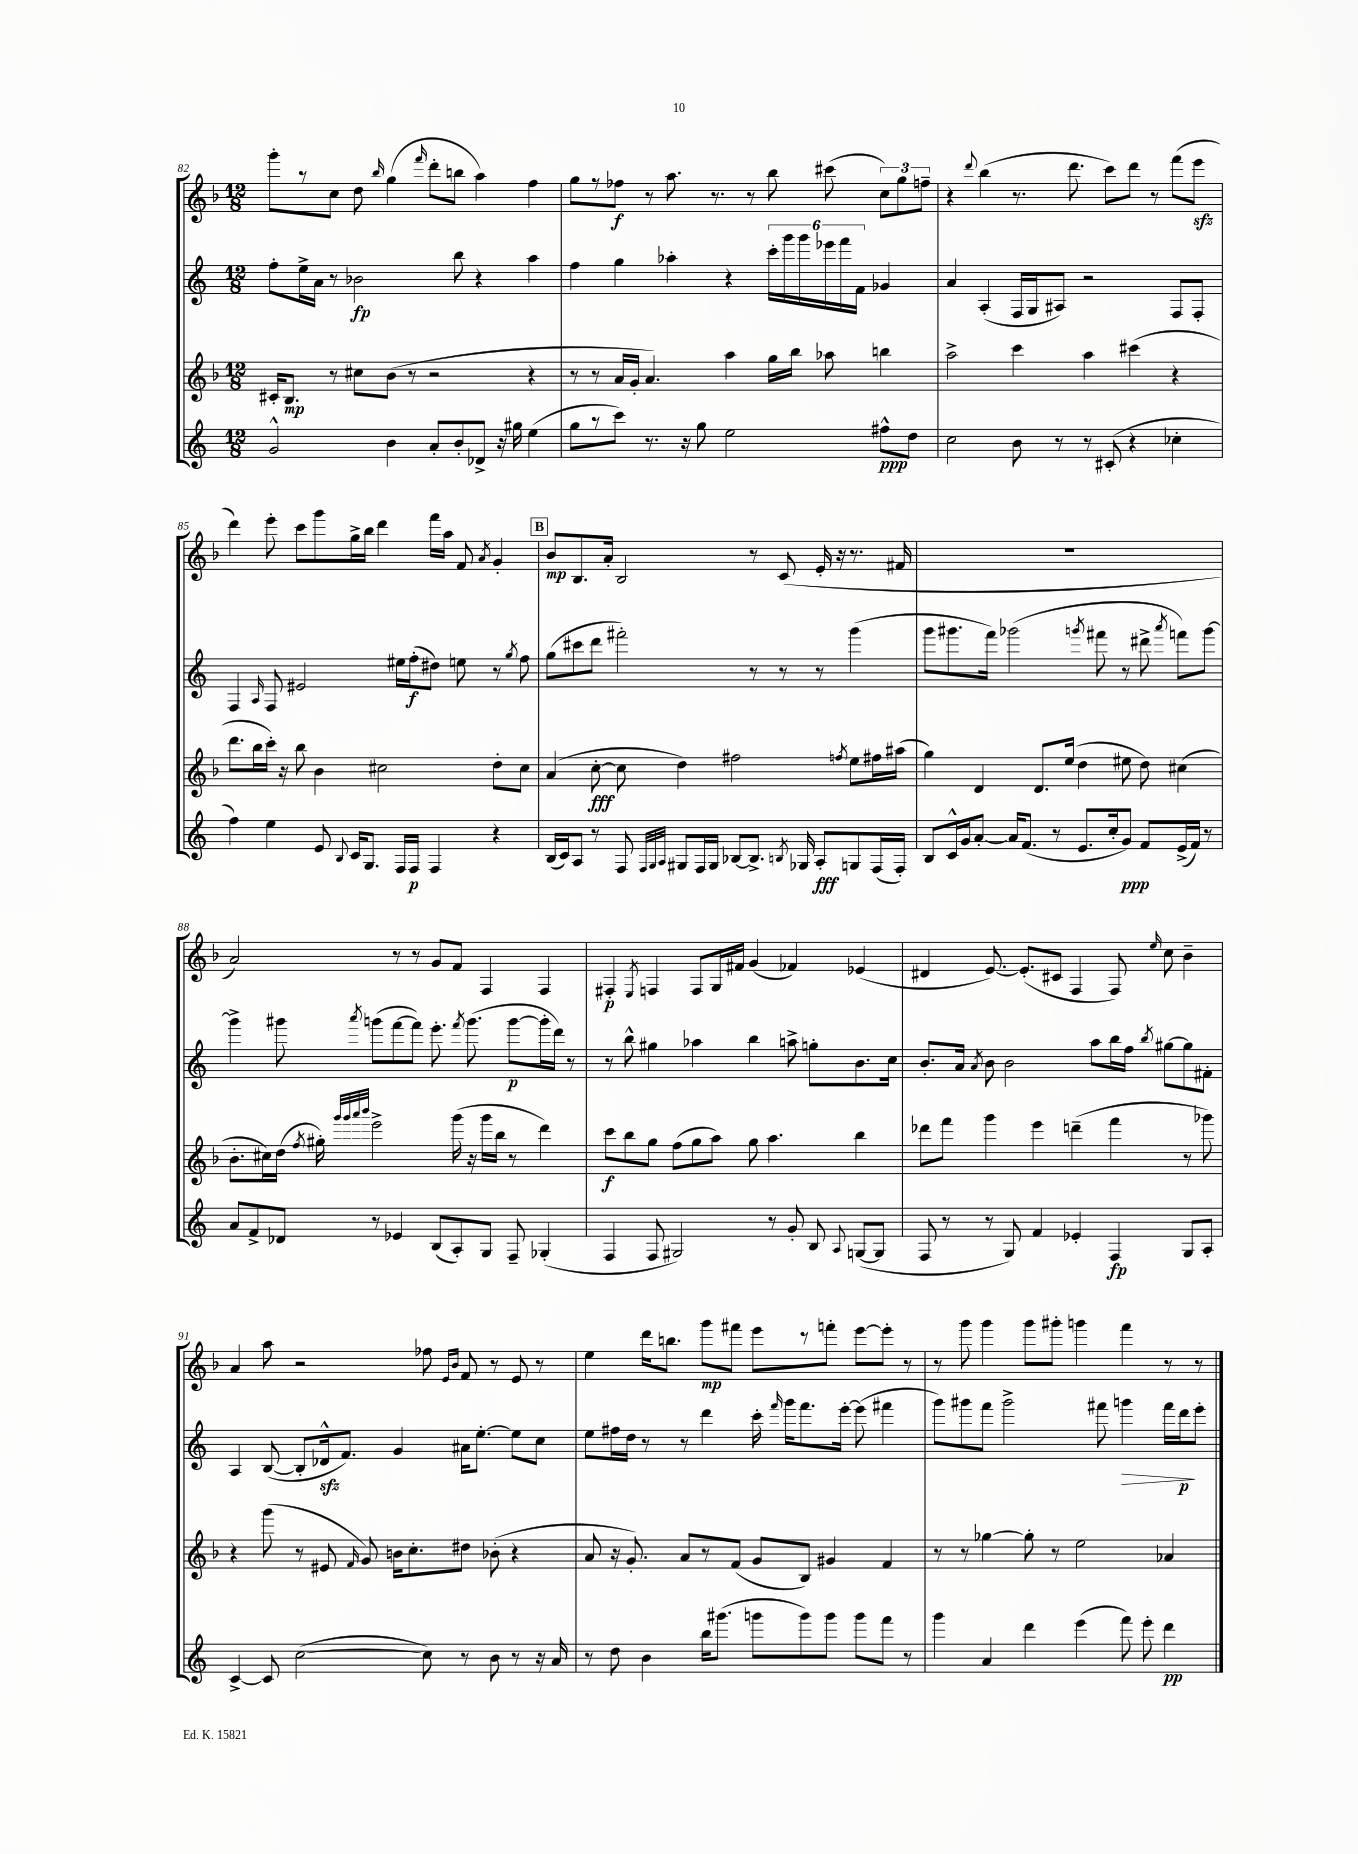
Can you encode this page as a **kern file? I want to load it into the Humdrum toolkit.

**kern	**dynam	**kern	**dynam	**kern	**dynam	**kern	**dynam
*part4	*part4	*part3	*part3	*part2	*part2	*part1	*part1
*staff4	*staff4	*staff3	*staff3	*staff2	*staff2	*staff1	*staff1
*clefG2	*	*clefG2	*	*clefG2	*	*clefG2	*
*k[]	*	*k[b-]	*	*k[]	*	*k[b-]	*
*M12/8	*	*M12/8	*	*M12/8	*	*M12/8	*
=82	=82	=82	=82	=82	=82	=82	=82
2g^^/	.	16c#X'/KL	.	8ff'\L	.	8ggg'\L	.
.	.	8.B-/J	mp	.	.	.	.
.	.	.	.	16ee^\L	.	8r	.
.	.	.	.	16a\JJ	.	.	.
.	.	8r	.	8r	.	8cc\J	.
.	.	8cc#X\L	.	2b-X\	fp	8dd\	.
.	.	.	.	.	.	16qqbb-/	.
4b\	.	(8b-\J	.	.	.	(4gg\	.
.	.	8r	.	.	.	.	.
.	.	.	.	.	.	16qqfff/	.
8a'/L	.	2r	.	.	.	8ddd'\L	.
8b'/	.	.	.	8bb\	.	8bbn\J	.
8d-X^/J	.	.	.	4r	.	4aa\)	.
16r	.	.	.	.	.	.	.
16gg#X\	.	.	.	.	.	.	.
(4ee\	.	4r	.	4aa\	.	4ff\	.
=83	=83	=83	=83	=83	=83	=83	=83
8gg\L	.	8r	.	4ff\	.	8gg\L	.
8r	.	8r	.	.	.	8r	.
8ccc\J)	.	16a/LL	.	4gg\	.	8ff-X\J	f
.	.	16g'/JJ	.	.	.	.	.
8.r	.	4.a/)	.	.	.	8r	.
.	.	.	.	4aa-X'\	.	8.aa\	.
16r	.	.	.	.	.	.	.
8gg\	.	.	.	.	.	.	.
.	.	.	.	.	.	8.r	.
2ee\	.	4aa\	.	4r	.	.	.
.	.	.	.	.	.	8r	.
.	.	16gg\LL	.	24ccc'\LL	.	8bb-\	.
.	.	.	.	24ggg\	.	.	.
.	.	16bb-\JJ	.	.	.	.	.
.	.	.	.	24ggg\	.	.	.
.	.	8aa-X\	.	24eee-X\	.	(8ccc#X\	.
.	.	.	.	24fff\	.	.	.
.	.	.	.	24f\JJ	.	.	.
8ff#X^^\L	ppp	4bbn\	.	4g-X/	.	12cc\L)	.
.	.	.	.	.	.	12gg\	.
8dd\J	.	.	.	.	.	.	.
.	.	.	.	.	.	12ffn~\J	.
=84	=84	=84	=84	=84	=84	=84	=84
2cc\	.	2aa^\	.	4a/	.	4r	.
.	.	.	.	.	.	8qqddd/	.
.	.	.	.	(4A'/	.	(4bb-\	.
8b\	.	4ccc\	.	16F/LL	.	8.r	.
.	.	.	.	16G/J	.	.	.
8r	.	.	.	8A#X/J)	.	.	.
.	.	.	.	.	.	8.ddd\	.
8r	.	4aa\	.	2r	.	.	.
(8c#X'/	.	.	.	.	.	8ccc\L)	.
4r	.	(4ccc#X\	.	.	.	8ddd\J	.
.	.	.	.	.	.	8r	.
4cc-X'\	.	4r	.	8F/L	.	(8fff\L	.
.	.	.	.	8F'/J	.	8eeezz\J	.
!!LO:LB:g=z
=85	=85	=85	=85	=85	=85	=85	=85
4ff\)	.	8.ddd\L	.	4F/	.	4ddd\)	.
.	.	16bb-\L	.	.	.	.	.
.	.	.	.	16qqA/	.	.	.
4ee\	.	16ccc'\JJ)	.	8F/	.	8eee'\	.
.	.	16r	.	.	.	.	.
.	.	8bb-\	.	2e#X/	.	8ccc\L	.
8e/	.	4b-\	.	.	.	8ggg\	.
8qqB/	.	.	.	.	.	.	.
16c/KL	.	.	.	.	.	16gg^\L	.
8.G/J	.	.	.	.	.	16bb-\JJ	.
.	.	2cc#X\	.	.	.	4ddd\	.
16F/LL	.	.	.	16ee#X\LL	.	.	.
16F/JJ	p	.	.	(16ff'\J	f	.	.
4F/	.	.	.	8dd#X\J)	.	16fff\LL	.
.	.	.	.	.	.	16aa\JJ	.
.	.	.	.	8een\	.	8f/	.
.	.	.	.	.	.	8qa/	.
4r	.	8dd'\L	.	8r	.	4g'/	.
.	.	.	.	8qgg/	.	.	.
.	.	8cc#\J	.	8ff\	.	.	.
!!LO:REH:place=s1:t=B
=86	=86	=86	=86	=86	=86	=86	=86
(16B/LL	.	(4a/	.	(8gg\L	.	8b-/L	mp
16c/J)	.	.	.	.	.	.	.
8A/J	.	.	.	8ccc#X\	.	8.B-/	.
8r	.	[8cc'\	fff	8ddd\J	.	.	.
.	.	.	.	.	.	16a'/Jk	.
8F/	.	8cc\]	.	2fff#X'\)	.	2B-/	.
32qqF/LLL	.	.	.	.	.	.	.
32qqG/	.	.	.	.	.	.	.
32qqA/JJJ	.	.	.	.	.	.	.
8G#X/L	.	4dd\)	.	.	.	.	.
16F/L	.	.	.	.	.	.	.
16G#/JJ	.	.	.	.	.	.	.
[8B-X/L	.	2ff#X\	.	.	.	.	.
8.B-^/J]	.	.	.	8r	.	8r	.
.	.	.	.	8r	.	(8c/	.
8qBn/	.	.	.	.	.	.	.
16G-X/	.	.	.	.	.	.	.
8A'/L	fff	.	.	8r	.	16e'/	.
.	.	.	.	.	.	16r	.
.	.	8qffn/	.	.	.	.	.
8Gn/	.	8ee\L	.	(4ggg\	.	8.r	.
(16F/L	.	16ff#X\L	.	.	.	.	.
16F'/JJ)	.	(16aa#X\JJ	.	.	.	16f#X/	.
=87	=87	=87	=87	=87	=87	=87	=87
8B/L	.	4gg\)	.	8ggg\L	.	1.r	.
16c^^/L	.	.	.	8.ggg#X\	.	.	.
16g/J	.	.	.	.	.	.	.
[8a'/J	.	4d/	.	.	.	.	.
.	.	.	.	16fff\Jk)	.	.	.
16a/KL]	.	.	.	(2ggg-X\	.	.	.
(8.f/J	.	.	.	.	.	.	.
.	.	8.d/L	.	.	.	.	.
8r	.	.	.	.	.	.	.
.	.	(16ee/Jk	.	.	.	.	.
8.e/L	.	4dd\	.	.	.	.	.
.	.	.	.	8qgggn/	.	.	.
.	.	.	.	8fff#X\	.	.	.
16cc'/k	.	.	.	.	.	.	.
8g/J)	ppp	8ee#X\	.	8r	.	.	.
8f/L	.	8dd\)	.	8ddd#X^\	.	.	.
.	.	.	.	8qaaa/	.	.	.
(16e^/L	.	(4cc#X\	.	8fffn\L)	.	.	.
16f/JJ)	.	.	.	.	.	.	.
8r	.	.	.	[8ggg\J	.	.	.
!!LO:LB:g=z
=88	=88	=88	=88	=88	=88	=88	=88
8a/L	.	8.b-'\L	.	4ggg^\]	.	2a/)	.
8f^/	.	.	.	.	.	.	.
.	.	16cc#X\L)	.	.	.	.	.
8d-X/J	.	(16dd\JJ	.	8ggg#X\	.	.	.
.	.	8qff/	.	.	.	.	.
.	.	16gg#X'\)	.	.	.	.	.
.	.	32qqggg/LLL	.	.	.	.	.
.	.	32qqggg/	.	.	.	.	.
.	.	32qqaaa/	.	.	.	.	.
.	.	32qqbbb-/JJJ	.	8qaaa/	.	.	.
8r	.	2eee^\	.	(8gggn\L	.	.	.
4e-X/	.	.	.	[8fff\	.	8r	.
.	.	.	.	8fff\J])	.	8r	.
(8B/L	.	.	.	8.eee'\	.	8g/L	.
8A'/)	.	(16ggg\	.	.	.	8f/J	.
.	.	.	.	8qfff/	.	.	.
.	.	16r	.	(8.ggg\	.	.	.
8G/J	.	16ggg\LL	.	.	.	4F/	.
.	.	16bb-\JJ	.	.	.	.	.
8F~/	.	8r	.	[8ggg\L	p	.	.
(4G-X'/	.	4ddd\)	.	16ggg'\L]	.	4F/	.
.	.	.	.	16ddd\JJ)	.	.	.
.	.	.	.	8r	.	.	.
=89	=89	=89	=89	=89	=89	=89	=89
4F/	.	8ccc\L	f	8r	.	4F#X'/	p
.	.	8bb-\	.	8bb^^\	.	.	.
.	.	.	.	.	.	8qE/	.
8F/	.	8gg\J	.	4gg#X\	.	4Fn/	.
2G#X/)	.	(8ff\L	.	.	.	.	.
.	.	8gg\	.	4aa-X\	.	8F/L	.
.	.	8aa\J)	.	.	.	16G/L	.
.	.	.	.	.	.	16f#X/JJ	.
.	.	8gg\	.	4bb\	.	(4g/	.
8r	.	4.aa\	.	.	.	.	.
8g'/	.	.	.	8aan^\	.	4f-X/)	.
8B/	.	.	.	8ggn'\L	.	.	.
8qqA/	.	.	.	.	.	.	.
([8Gn/L	.	4bb-\	.	8.b\	.	(4e-X/	.
8G/J]	.	.	.	.	.	.	.
.	.	.	.	16cc\Jk	.	.	.
=90	=90	=90	=90	=90	=90	=90	=90
8F/	.	8ddd-X\L	.	8.b'/L	.	4d#X/	.
8r	.	8fff\J	.	.	.	.	.
.	.	.	.	16a/Jk	.	.	.
.	.	.	.	8qa/	.	.	.
8r	.	4ggg\	.	8b\	.	[8.e/)	.
8G/)	.	.	.	2b\	.	.	.
.	.	.	.	.	.	(8.e'/L]	.
4f/	.	4eee\	.	.	.	.	.
.	.	.	.	.	.	8c#X/J	.
4e-X'/	.	(4dddn~\	.	.	.	4F/	.
.	.	.	.	8aa\L	.	.	.
4F/	fp	4fff\	.	16bb\L	.	8F/)	.
.	.	.	.	16ff\JJ	.	.	.
.	.	.	.	8qbb/	.	16qqee/	.
.	.	.	.	[8gg#X\L	.	8cc\	.
8G/L	.	8r	.	8gg#\]	.	4b-~\	.
8A'/J	.	8ggg-X\)	.	8f#X'\J	.	.	.
!!LO:LB:g=z
=91	=91	=91	=91	=91	=91	=91	=91
[4c^/	.	4r	.	4A/	.	4a/	.
8c/]	.	(8ggg\	.	([8B/	.	8aa\	.
([2cc\	.	8r	.	8B'/L]	.	2r	.
.	.	8e#X/	.	16d-Xzz^^/k	.	.	.
.	.	.	.	8.f/J)	.	.	.
.	.	16qqf/	.	.	.	.	.
.	.	8g/)	.	.	.	.	.
.	.	16bn\KL	.	4g/	.	.	.
.	.	8.cc'\	.	.	.	.	.
8cc\])	.	.	.	.	.	8ff-X\	.
.	.	.	.	.	.	16qqe/LL	.
.	.	.	.	.	.	16qqb-/JJ	.
8r	.	8dd#X\J	.	16a#X\KL	.	8f/	.
.	.	.	.	[8.ee'\J	.	.	.
8b\	.	(8b-X'\	.	.	.	8r	.
8r	.	4r	.	8ee\L]	.	8e/	.
16r	.	.	.	8cc\J	.	8r	.
16a/	.	.	.	.	.	.	.
=92	=92	=92	=92	=92	=92	=92	=92
8r	.	8a/	.	8ee\L	.	4ee\	.
8dd\	.	16r	.	16ff#X\L	.	.	.
.	.	8.g'/)	.	16dd\JJ	.	.	.
4b\	.	.	.	8r	.	16ddd\KL	.
.	.	.	.	.	.	8.bbn\J	.
.	.	8a/L	.	8r	.	.	.
16bb\KL	.	8r	.	4ddd\	.	8ggg\L	mp
(8.ggg#X\J	.	.	.	.	.	.	.
.	.	(8f/J	.	.	.	8fff#X\J	.
8gggn\L	.	8g/L	.	16ccc'\	.	8eee\L	.
.	.	.	.	16qqfff/	.	.	.
.	.	.	.	16ggg\KL	.	.	.
8ggg\)	.	8B-/J)	.	8.fff\	.	8r	.
8ggg\J	.	4g#X/	.	.	.	8fffn'\J	.
.	.	.	.	[16eee'\Jk	.	.	.
8ggg\L	.	.	.	(8eee\]	.	[8eee\L	.
8fff\J	.	4f/	.	4fff#X\	.	8eee'\J]	.
8r	.	.	.	.	.	8r	.
=93	=93	=93	=93	=93	=93	=93	=93
4ggg\	.	8r	.	8ggg\L)	.	8r	.
.	.	8r	.	8ggg#X\	.	8ggg\	.
4a/	.	[4gg-X\	.	8fff\J	.	4ggg\	.
.	.	.	.	2ggg#^\	.	.	.
4ddd\	.	8gg-'\]	.	.	.	8ggg\L	.
.	.	8r	.	.	.	8ggg#X'\J	.
(4eee\	.	2ee\	.	.	.	4gggn\	.
.	.	.	.	8fff#X\	.	.	.
!	!	!	!	!	!LO:HP:b	!	!
8fff\)	.	.	.	4gggn\	>	4fff\	.
8eee'\	.	.	.	.	.	.	.
4ddd\	pp	4a-X/	.	16fff#\LL	.	8r	.
.	.	.	.	16ddd\J	p	.	.
.	.	.	.	8eee'\J	]	8r	.
==	==	==	==	==	==	==	==
*-	*-	*-	*-	*-	*-	*-	*-
